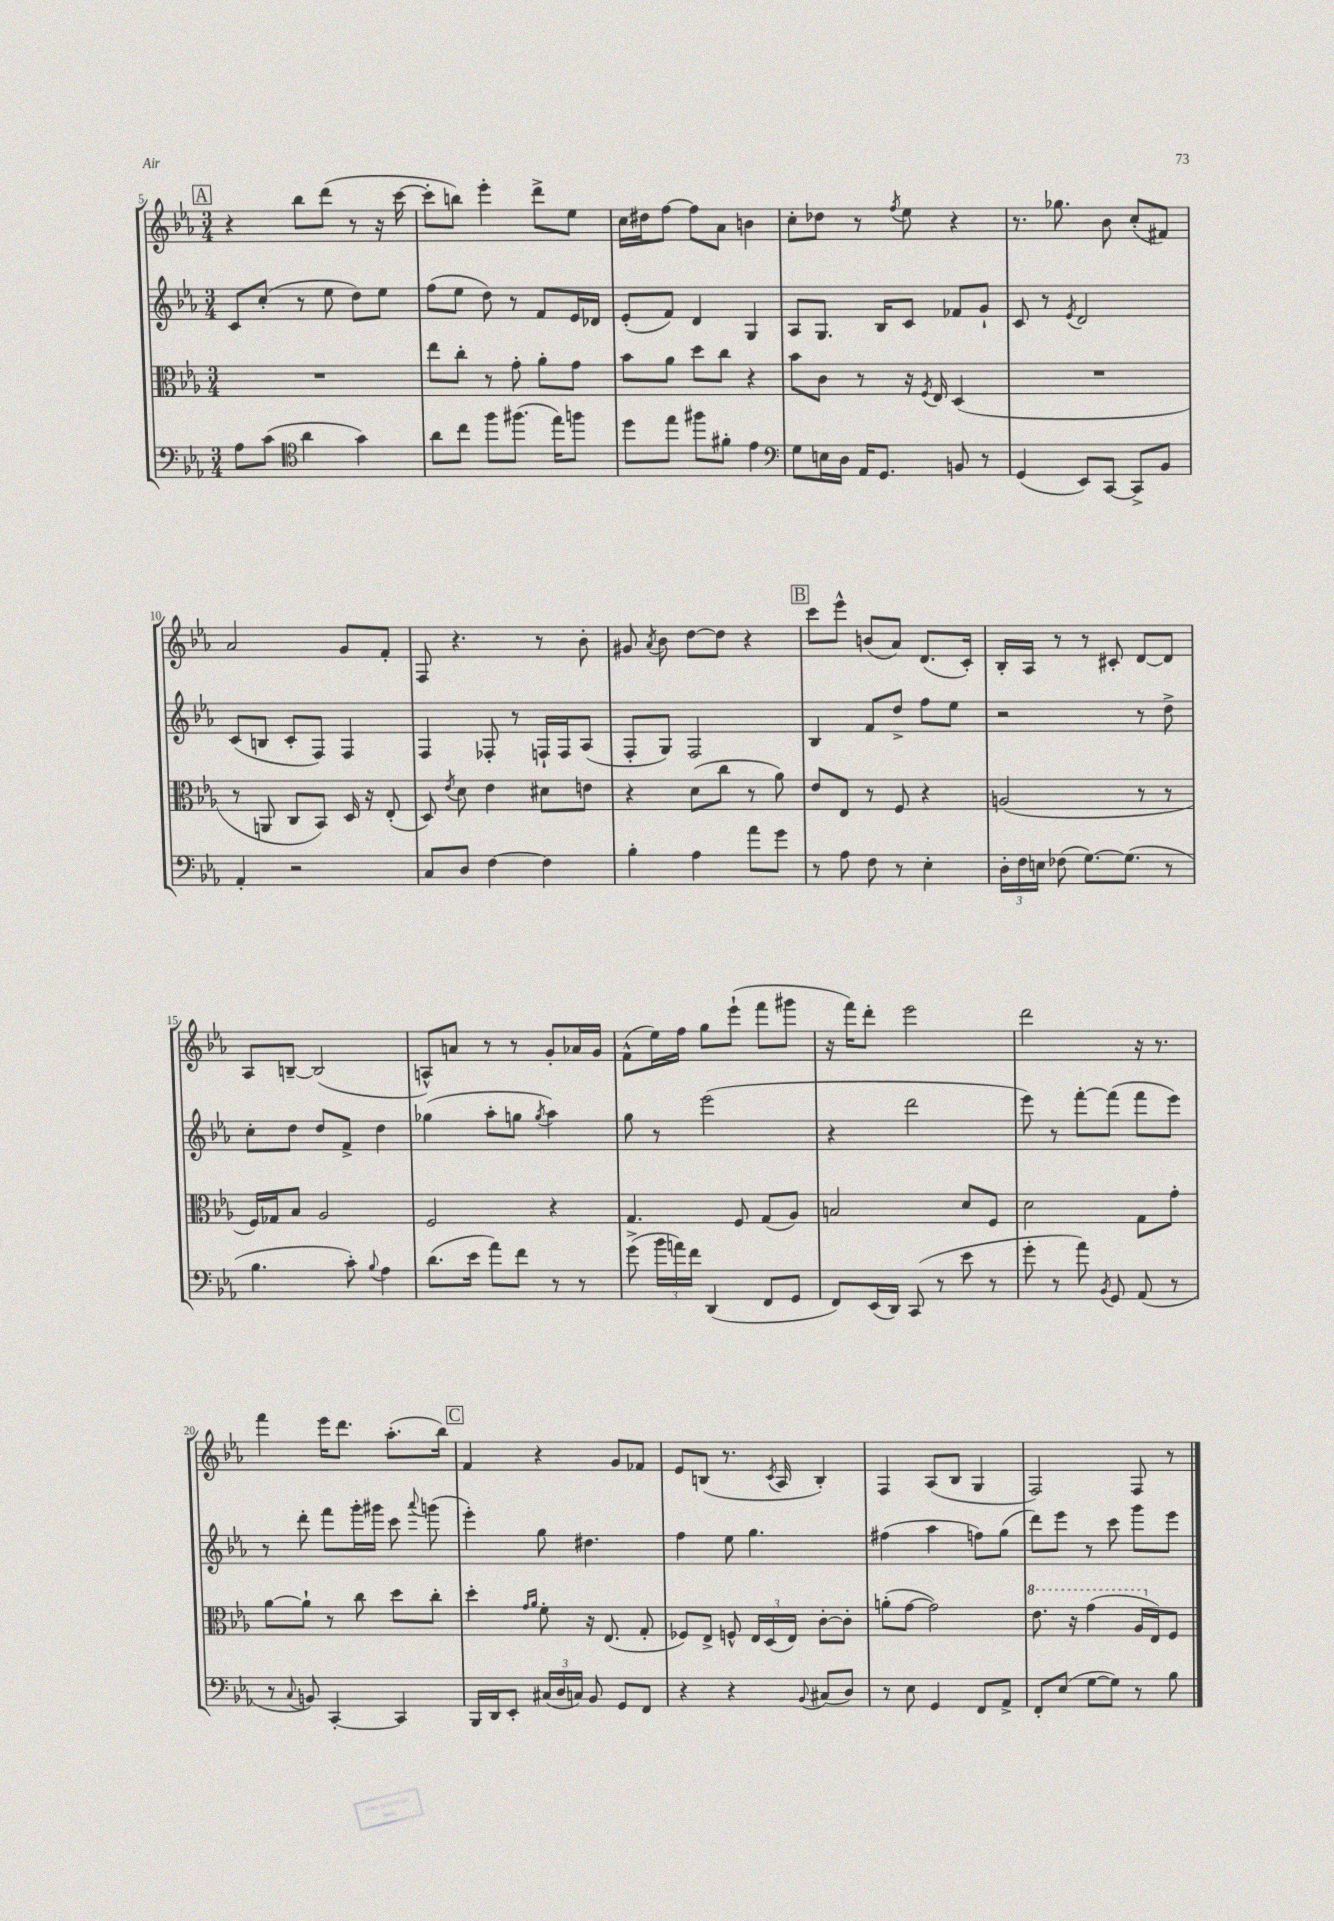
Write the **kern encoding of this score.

**kern	**kern	**kern	**kern
*staff4	*staff3	*staff2	*staff1
*clefF4	*clefC3	*clefG2	*clefG2
*k[b-e-a-]	*k[b-e-a-]	*k[b-e-a-]	*k[b-e-a-]
*M3/4	*M3/4	*M3/4	*M3/4
8A-\L	2.r	8c/L	4r
(8c\J	.	(8cc'/J	.
*clefC4	*	*	*
4a-\	.	8r	8bb-\L
.	.	8ee-\	(8ddd\J
4g\)	.	8dd\L)	8r
.	.	8ee-\J	16r
.	.	.	[16ccc\
=	=	=	=
8a-\L	8ee-\L	(8ff\L	8ccc'\]L
8cc\J	8cc'\J	8ee-\J	8bb\J)
8ff\L	8r	8dd\)	4eee-'\
(8.ff#\J	8g'\	8r	.
.	8a-'\L	8f/L	8ddd^\L
16ee-\LK)	.	.	.
8ff\J	8g\J	16e-/L	8ee-\J
.	.	16d-/JJ	.
=	=	=	=
8dd\L	8b-\L	(8e-'/L	16cc\LL
.	.	.	16dd#\J
8ee-\J	8a-\J	8f/J)	[8ff\J
8ff#\L	8dd\L	4d/	8ff\]L
8f#'\J	8cc\J	.	8a-\J
4e-\	4r	4G/	4b\
=	=	=	=
*clefF4	*	*	*
8G\L	8b-\L	8A-/L	8cc'\L
16E\L	8c\J	8.G/J	8dd-\J
16D\JJ	.	.	.
16AA-/LK	8r	.	8r
8.GG/J	.	16B-/LK	.
.	.	.	8qff/
.	16r	8c/J	8ee-\
.	8qF/	.	.
.	16E-/	.	.
8BB/	(4D/	8f-/L	4r
8r	.	8g`/J	.
=	=	=	=
(4GG/	2.r	8c/	8.r
.	.	8r	.
.	.	.	8.gg-\
.	.	8qe-/	.
8EE-/L)	.	2d/	.
[8CC/J	.	.	8b-\
8CC^/]L	.	.	(8cc'/L
8BB-/J	.	.	8f#/J)
=	=	=	=
4AA-'/	8r	(8c/L	2a-/
.	8AA/	8B/J	.
2r	8C/L	8c'/L	.
.	8BB-/J)	8F/J)	.
.	16D/	4F/	8g/L
.	16r	.	.
.	(8E-'/	.	8f'/J
=	=	=	=
8C/L	8D/)	4F/	8F/
.	8qe-/	.	.
8D/J	8d\	.	4.r
[4F\	4e-\	8F-'/	.
.	.	8r	.
4F\]	8d#\L	16F`/LL	8r
.	.	16F/J	.
.	8e\J	(8A-/J	8b-'\
=	=	=	=
4B-'\	4r	8F'/L	8g#/
.	.	.	8qa-/
.	.	8G/J)	8b-\
4A-\	(8d\L	2F/	[8dd\L
.	8cc\J	.	8dd\]J
8a-\L	8r	.	4r
8g\J	8a-\)	.	.
=	=	=	=
8r	8e-/L	4B-/	8ccc\L
8A-\	8E-/J	.	8eee-^^\J
8F\	8r	8f/L	(8b/L
8r	8F/	8dd^/J	8a-/J)
4E-'\	4r	8ff\L	(8.d/L
.	.	8ee-\J	.
.	.	.	16c'/Jk)
=	=	=	=
24D'\LL	(2A/	2r	16B-'/LL
24F\	.	.	.
.	.	.	16A-/JJ
24E\JJ	.	.	.
(8F-\	.	.	8r
[8.G\L)	.	.	8r
.	.	.	8c#'/
(8.G\]J	.	.	.
.	8r	8r	[8d/L
8r	8r	8dd^\	8d/]J
=	=	=	=
4.B-\	16F/LL)	8cc'\L	8A-/L
.	16G-/J	.	.
.	8B-/J	8dd\J	[8B~/J
.	2A-/	8dd/L	(2B/]
8c'\)	.	8f^/J	.
8qqB-/	.	.	.
4A-\	.	4dd\	.
=	=	=	=
(8.d\L	2F/	(4gg-\	8A^^/L)
.	.	.	8a/J
16e-\Jk	.	.	.
8a-\L)	.	8aa-'\L	8r
8f\J	.	8gg\J	8r
.	.	8qgg/	.
8r	4r	4aa-\)	8g'/L
8r	.	.	16a-/L
.	.	.	16g/JJ
=	=	=	=
(8g^\	4.G/	8gg\	(8f^^\L
24b-\LL	.	8r	16ee-\L)
24a\)	.	.	.
.	.	.	16ff\JJ
24f\JJ	.	.	.
(4DD/	.	(2eee-\	8gg\L
.	8F/	.	(8eee-`\J
8FF/L	(8G/L	.	8fff\L
8GG/J	8A-/J)	.	8ggg#\J
=	=	=	=
8FF/L)	2B/	4r	16r
.	.	.	16fff\LK)
(16EE-/L	.	.	8ddd'\J
16DD/JJ)	.	.	.
(8CC/	.	2ddd\	2eee-\
8r	.	.	.
8e-\	8d/L	.	.
8r	8F/J	.	.
=	=	=	=
8g'\	2d\	8eee-\)	2ddd\
8r	.	8r	.
8a-\)	.	[8fff'\L	.
8qBB-/	.	.	.
8GG/	.	(8fff\]J	.
(8AA-/	8G\L	8fff\L	16r
.	.	.	8.r
8r	8g'\J	8eee-\J)	.
=	=	=	=
8r	[8a-\L	8r	4fff\
8qqC/	.	.	.
8BB/)	8a-`\]J	8ddd'\	.
[4CC'/	8r	8fff\L	16eee-\LK
.	.	.	8.ddd\J
.	8cc\	16ggg'\L	.
.	.	16ggg#\JJ	.
4CC/]	8dd\L	8ccc\	(8.aa-'\L
.	.	8qqaaa-/	.
.	8cc'\J	(8ggg\	.
.	.	.	16bb-\Jk)
=	=	=	=
16BBB-/LL	4dd'\	4eee-'\)	4f/
16DD/J	.	.	.
8EE-'/J	.	.	.
.	16qqg/LL	.	.
.	16qqa-/JJ	.	.
(24C#/LL	8f'\	8gg\	4r
24D/	.	.	.
24C/JJ)	.	.	.
8BB-/	16r	4.dd#\	.
.	(8.E-/	.	.
8GG/L	.	.	8g/L
8FF/J	8G'/	.	8f-/J
=	=	=	=
4r	8F-/L)	4ff\	8e-/L
.	8E-^/J	.	(8B/J
4r	8F^^/	8ee-\	8.r
.	24E-/LL	4.gg\	.
.	(24D/	.	.
.	.	.	8qc/
.	.	.	16A-/
.	24E-/JJ)	.	.
8qqBB-/	.	.	.
(8C#/L	[8c'\L	.	4B'/)
8D/J)	8c'\]J	.	.
=	=	=	=
8r	(8a'\L	(4ff#\	4F/
8E-\	[8g\J	.	.
4GG/	2g\])	4aa-\	(8A-/L
.	.	.	8B-/J
8FF/L	.	8ff\L)	4G/
8AA-^/J	.	(8gg\J	.
=	=	=	=
8FF'/L	8.ee-\	8ddd\L)	2F/)
(8E-/J	.	8eee-\J	.
.	16r	.	.
[8G\L	(4gg\	8r	.
8G\]J)	.	8ccc\	.
8r	16a-/LL	8ggg\L	8F/
.	16E-/J)	.	.
8B-\	8F/J	8eee-\J	8r
==	==	==	==
*-	*-	*-	*-
